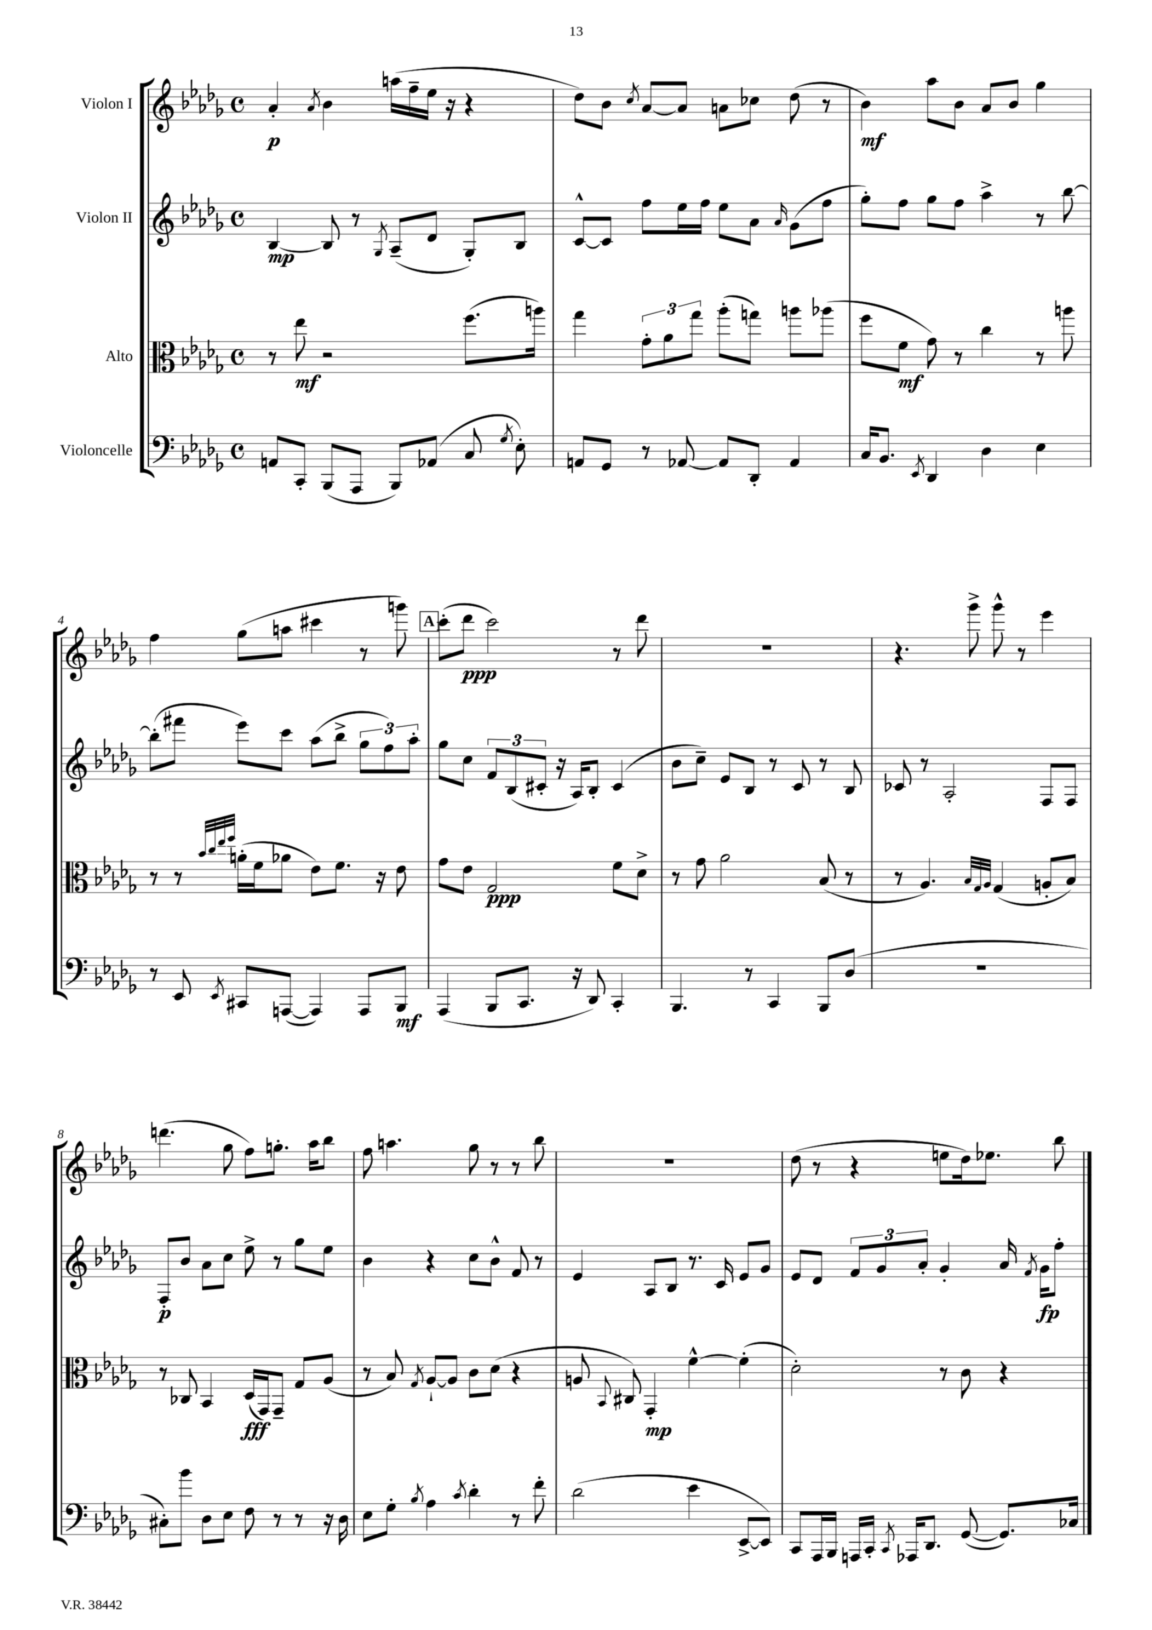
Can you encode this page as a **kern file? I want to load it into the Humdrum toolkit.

**kern	**kern	**kern	**kern
*staff4	*staff3	*staff2	*staff1
*clefF4	*clefC3	*clefG2	*clefG2
*k[b-e-a-d-g-]	*k[b-e-a-d-g-]	*k[b-e-a-d-g-]	*k[b-e-a-d-g-]
*M4/4	*M4/4	*M4/4	*M4/4
*met(c)	*met(c)	*met(c)	*met(c)
8AA	8r	[4B-	4a-'
8CC'	8ee-	.	.
.	.	.	8qa-
(8BBB-	2r	8B-]	4b-
8AAA-	.	8r	.
.	.	8qG-	.
8BBB-)	.	(8A-~	(16aa
.	.	.	16ff~
(8AA-	.	8d-	16ee-
.	.	.	16r
8C	(8.ff	8G-')	4r
8qG-	.	.	.
8E-')	.	8B-	.
.	16aa)	.	.
=	=	=	=
8AA	4gg-	[8c^^	8dd-)
8GG-	.	8c]	8b-
.	.	.	8qcc
8r	12g-'	8ff	[8a-
.	12a-	.	.
[8AA-	.	16ee-	8a-]
.	12gg-	.	.
.	.	16ff	.
8AA-]	(8aa-'	8ee-	8a
8DD-'	8gg)	8a-	8cc-
.	.	16qqa-	.
4AA-	8aa	(8g-	(8dd-
.	(8aa-	8ff	8r
=	=	=	=
16C	8ff	8gg-')	4b-)
8.BB-	.	.	.
.	8f	8ff	.
8qEE-	.	.	.
4DD-	8g-)	8gg-	8aa-
.	8r	8ff	8b-
4D-	4cc	4aa-^	8a-
.	.	.	8b-
4E-	8r	8r	4gg-
.	8aa	[8bb-	.
=	=	=	=
8r	8r	(8bb-']	4ff
8EE-	8r	8fff#	.
.	32qqb-	.	.
.	32qqcc	.	.
.	32qqee-	.	.
8qEE-	32qqff	.	.
8CC#	(16a'	8eee-)	(8gg-
.	16f	.	.
([8AAA	8a-	8ccc	8aa
4AAA])	8e-)	(8aa-	4ccc#
.	8.f	8bb-^	.
8AAA	.	12gg-	8r
.	16r	.	.
.	.	12ff)	.
8BBB-	8e-	.	8ggg)
.	.	12aa-'	.
=	=	=	=
(4AAA-	8g-	8gg-	(8ccc'
.	8e-	8cc	8ddd-
8BBB-	2G-	12f	2ccc)
.	.	(12B-	.
8.CC	.	.	.
.	.	12c#'	.
.	.	16r	.
16r	.	16A-)	.
8DD-)	.	8B-'	.
4CC'	8f	(4c#	8r
.	8d-^	.	8ddd-
=	=	=	=
4.BBB-	8r	8b-	1r
.	8g-	8cc~)	.
.	2a-	8e-	.
8r	.	8B-	.
4CC	.	8r	.
.	.	8c	.
8BBB-	(8B-	8r	.
(8D-	8r	8B-	.
=	=	=	=
1r	8r	8c-	4.r
.	4.A-)	8r	.
.	.	2A-'	.
.	.	.	8ggg-^
.	32qqB-	.	.
.	32qqG-	.	.
.	32qqA-	.	.
.	(4G-	.	8ggg-^^
.	.	.	8r
.	8A'	8F	4eee-
.	8B-)	8F	.
=	=	=	=
8C#')	8r	8F'	(4.ddd
8b-	8C-	8b-	.
8D-	4BB-	8a-	.
8E-	.	8cc	8gg-
8F	(16D-	8ee-^	8ff)
.	16GG-)	.	.
8r	8GG-~	8r	8.gg'
8r	8G-	8gg-	.
.	.	.	16aa-
16r	(8A-	8ee-	8bb-
16D-	.	.	.
=	=	=	=
8E-	8r	4b-	8ff
8G-'	8B-)	.	4.aa
8qB-	8qG-	.	.
4A-	[8A-`	4r	.
.	8A-]	.	.
8qc	.	.	.
4d-'	8c	8cc	8gg-
.	(8d-	8b-^^	8r
8r	4r	8f	8r
8f'	.	8r	8bb-
=	=	=	=
(2d-	8A	4e-	1r
.	8qqBB-	.	.
.	8C#)	.	.
.	4GG-'	8A-	.
.	.	8B-	.
4e-	[4f^^	8.r	.
.	.	16c	.
[8EE-^	(4f']	8e-	.
8EE-])	.	8g-	.
=	=	=	=
8CC	2d-')	8e-	(8dd-
16AAA-	.	8d-	8r
16BBB-	.	.	.
16AAA	.	12f	4r
16CC'	.	.	.
.	.	12g-	.
8qCC	.	.	.
16AAA-	.	.	.
.	.	12a-'	.
8.DD-	.	.	.
.	8r	4g-'	8ee
([8GG-	8c	.	16dd-)
.	.	.	8.ee-
8.GG-])	4r	16a-	.
.	.	8qf	.
.	.	16g-	.
.	.	8ff'	8bb-
16C-	.	.	.
==	==	==	==
*-	*-	*-	*-
